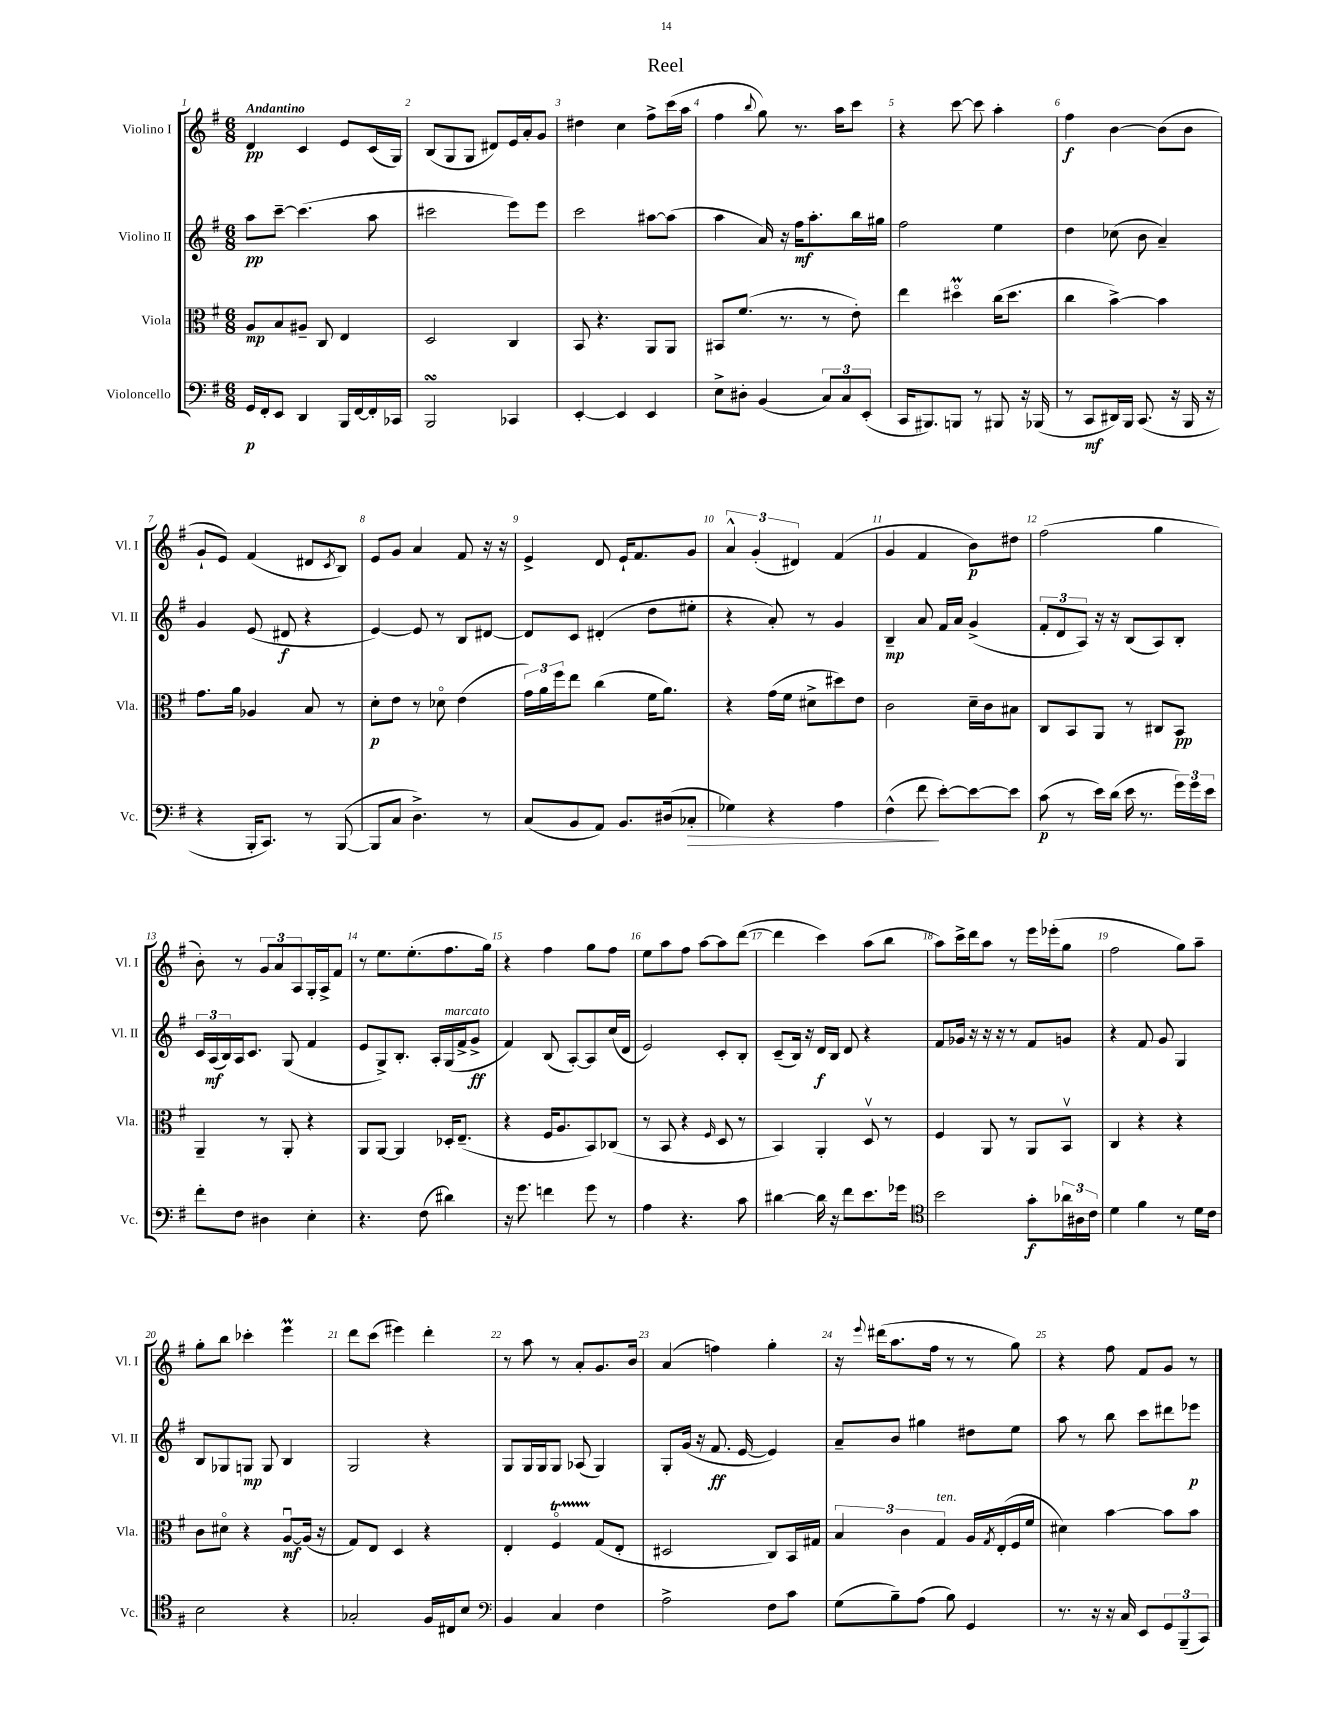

**kern	**kern	**kern	**kern
*staff4	*staff3	*staff2	*staff1
*clefF4	*clefC3	*clefG2	*clefG2
*k[f#]	*k[f#]	*k[f#]	*k[f#]
*M6/8	*M6/8	*M6/8	*M6/8
16GG/LL	8A/L	8aa\L	4d/
16FF#'/J	.	.	.
8EE/J	8B/	[8ccc~\J	.
4DD/	8A#~/J	(4.ccc\]	4c/
.	8C/	.	.
16BBB/LL	4E/	.	8e/L
[16FF#/	.	.	.
16FF#'/]	.	8aa\	(16c/L
16CC-/JJ	.	.	16G/JJ)
=	=	=	=
2BBB/	2D/	2ccc#\	(8B/L
.	.	.	8G/
.	.	.	8G/J
.	.	.	8d#/L)
4CC-/	4C/	8eee\L)	16e/L
.	.	.	16a'/J
.	.	8eee\J	8g/J
=	=	=	=
[4EE'/	8BB/	2ccc\	4dd#\
.	4.r	.	.
4EE/]	.	.	4cc\
4EE/	8AA/L	[8aa#\L	8ff#^\L
.	8AA/J	(8aa#\]J	(16ccc\L
.	.	.	16aa\JJ
=	=	=	=
8E^\L	8BB#/L	4aa\	4ff#\
8D#'\J	(8.f#/J	.	.
.	.	.	8qqbb/
(4BB/	.	16a/)	8gg\)
.	8.r	16r	.
.	.	16ff#\LK	8.r
.	.	8.aa'\	.
12C/L)	8r	.	.
.	.	.	16aa\LK
12C/	.	.	.
.	8e'\)	16bb\L	8ccc\J
(12EE'/J	.	.	.
.	.	16gg#\JJ	.
=	=	=	=
16CC/LK	4ee\	2ff#\	4r
8.BBB#/)	.	.	.
8BBB/J	4dd#o\	.	[8ccc\
8r	.	.	8ccc\]
8BBB#/	(16cc\LK	4ee\	4aa'\
.	8.dd#\J	.	.
16r	.	.	.
(16BBB-/	.	.	.
=	=	=	=
8r	4cc\	4dd\	4ff#\
8CC/L	.	.	.
16DD#/L)	[4b^\)	(8cc-\	[4b\
16BBB/JJ	.	.	.
(8.CC/	.	8b\	.
.	4b\]	4a~/)	(8b\]L
16r	.	.	.
16BBB/	.	.	8b\J
16r	.	.	.
=	=	=	=
4r	8.g\L	4g/	8g`/L
.	.	.	8e/J)
.	16a\Jk	.	.
16BBB'/LK	4A-/	(8e/	(4f#/
8.CC/J)	.	.	.
.	.	8d#/	.
8r	8B/	4r	8d#/L
.	.	.	8qc/
([8BBB/	8r	.	8B/J)
=	=	=	=
8BBB/]L	8d'\L	[4e/)	8e/L
8C/J	8e\J	.	8g/J
4.D^\)	8r	8e/]	4a/
.	8d-o\	8r	.
.	(4e\	8B/L	8f#/
8r	.	[8d#/J	16r
.	.	.	16r
=	=	=	=
(8C/L	24g\LL)	8d#/]L	4e^/
.	24a\	.	.
.	24ff#\J	.	.
8BB/	8ee\J	8c/J	.
8AA/J)	(4cc\	(4d#'/	8d/
8.BB/L	.	.	16e`/LK
.	.	.	8.f#/
.	16f#\LK	8dd\L	.
(16D#/k	8.a\J)	.	.
8C-'/J	.	8ee#'\J	8g/J
=	=	=	=
4G-\)	4r	4r	6a^^/
.	.	.	(6g'/
4r	(16g\LL	8a'/)	.
.	16f#\JJ	.	.
.	.	.	6d#/)
.	8d#^\L	8r	.
4A\	8dd#\)	4g/	(4f#/
.	8e\J	.	.
=	=	=	=
(4F#^^\	2c\	4B~/	4g/
8f#\	.	8a/	4f#/
[8e'\L)	.	16f#/LL	.
.	.	16a/JJ	.
8e\_	16d~\LL	(4g^/	8b\L)
.	16c\J	.	.
8e\]J	8B#\J	.	8dd#\J
=	=	=	=
(8c\	8C/L	12f#'/L	(2ff#\
.	.	12d/	.
8r	8BB/	.	.
.	.	12A/J)	.
16e\LL)	8AA/J	16r	.
(16d\JJ	.	16r	.
16e\	8r	(8B/L	.
8.r	.	.	.
.	8C#/L	8A/)	4gg\
24g\LL)	8BB/J	8B'/J	.
24g\	.	.	.
24e\JJ	.	.	.
=	=	=	=
8f#'\L	4AA~/	24c/LL	8b'\)
.	.	(24A/	.
.	.	24B/)	.
8F#\J	.	16A/J	8r
.	.	8.c/J	.
4D#\	8r	.	12g/L
.	.	.	12a/
.	8AA'/	(8G/	.
.	.	.	12A/
4E'\	4r	4f#/	16G'/L
.	.	.	16A^/J
.	.	.	8f#/J
=	=	=	=
4.r	8AA/L	8e/L	8r
.	[8AA/J	8G^/)	8.ee\L
.	4AA/]	8.B'/J	.
.	.	.	(8.ee'\
(8F#\	.	.	.
.	.	16A'/LL	.
4d#\)	16D-'/LK	(16G/	8.ff#\
.	(8.E~/J	16f#^/J	.
.	.	8g^/J	.
.	.	.	16gg\Jk)
=	=	=	=
16r	4r	4f#/)	4r
8.g\	.	.	.
4f\	16F#/LK	(8B/	4ff#\
.	8.A/	.	.
.	.	[8A'/L)	.
8g\	8BB/)	8A/]	8gg\L
8r	(8C-/J	(16cc/L	8ff#\J
.	.	16d/JJ	.
=	=	=	=
4A\	8r	2e/)	8ee\L
.	8BB/	.	8aa\
4.r	4r	.	8ff#\J
.	.	.	[8aa\L
.	16qqF#/	.	.
.	8D/	8c'/L	8aa\]
8c\	8r	8B'/J	([8ddd\J
=	=	=	=
[4d#\	4BB/)	(8c~/L	4ddd\]
.	.	16B/Jk)	.
.	.	16r	.
16d#\]	4AA'/	16d/LL	4ccc\)
16r	.	16B/JJ	.
8f#\L	.	8d/	.
8.e\	8Dv/	4r	(8aa\L
.	8r	.	8bb\J
16g-\Jk	.	.	.
=	=	=	=
*clefC4	*	*	*
2b\	4F#/	8f#/L	8aa\L)
.	.	16g-/Jk	16ccc^\L
.	.	16r	16ddd\J
.	8AA/	16r	8aa\J
.	.	16r	.
.	8r	8r	8r
8g'\L	8AA/L	8f#/L	16eee\LL
.	.	.	(16eee-'\J
24a-\L	8BBv/J	8g/J	8gg\J
24A#\	.	.	.
24c\JJ	.	.	.
=	=	=	=
4d\	4C/	4r	2ff#\
4f#\	4r	8f#/	.
.	.	8g/	.
8r	4r	4G/	8gg\L)
16d\LL	.	.	8aa~\J
16c\JJ	.	.	.
=	=	=	=
2B\	8c\L	8B/L	8gg'\L
.	8d#o\J	8G-/	8bb\J
.	4r	8G/J	4ccc-'\
.	.	8G/	.
4r	[8Au/L	4B/	4eee\
.	(16A/]Jk	.	.
.	16r	.	.
=	=	=	=
2G-'/	8G/L)	2G/	8ddd\L
.	8E/J	.	(8ccc\J
.	4D/	.	4eee#\)
16F#/LL	4r	4r	4ddd'\
16C#/J	.	.	.
8B/J	.	.	.
=	=	=	=
*clefF4	*	*	*
4BB/	4E'/	8G/L	8r
.	.	16G/L	8aa\
.	.	16G/J	.
4C/	4F#o/	8G/J	8r
.	.	(8A-/	8a'/L
4F#\	(8G/L	4G/)	8.g/
.	8E'/J	.	.
.	.	.	16b/Jk
=	=	=	=
2A^\	2D#/	8G'/L	(4a/
.	.	(16g/Jk	.
.	.	16r	.
.	.	8.f#/	4ff\)
.	.	[16e/	.
8F#\L	8C/L)	4e/])	4gg'\
8c\J	16BB/L	.	.
.	16G#/JJ	.	.
=	=	=	=
(8G\L	6B/	8a~/L	16r
.	.	.	8qqeee/
.	.	.	(16ddd#\LK
8B~\)	.	8b/J	8.aa\
.	6c\	.	.
(8A\J	.	4gg#\	.
.	.	.	16ff#\Jk
.	6G/	.	.
8B\)	.	.	8r
4GG/	16A/LL	8dd#\L	8r
.	8qG/	.	.
.	(16E'/	.	.
.	16F#/	8ee\J	8gg\)
.	16f#/JJ	.	.
=	=	=	=
8.r	4d#\)	8aa\	4r
.	.	8r	.
16r	.	.	.
16r	[4b\	8bb\	8ff#\
16C/	.	.	.
8EE/L	.	8ccc\L	8f#/L
12GG/	8b\]L	8ddd#\	8g/J
(12BBB~/	.	.	.
.	8b\J	8eee-\J	8r
12CC/J)	.	.	.
==	==	==	==
*-	*-	*-	*-
